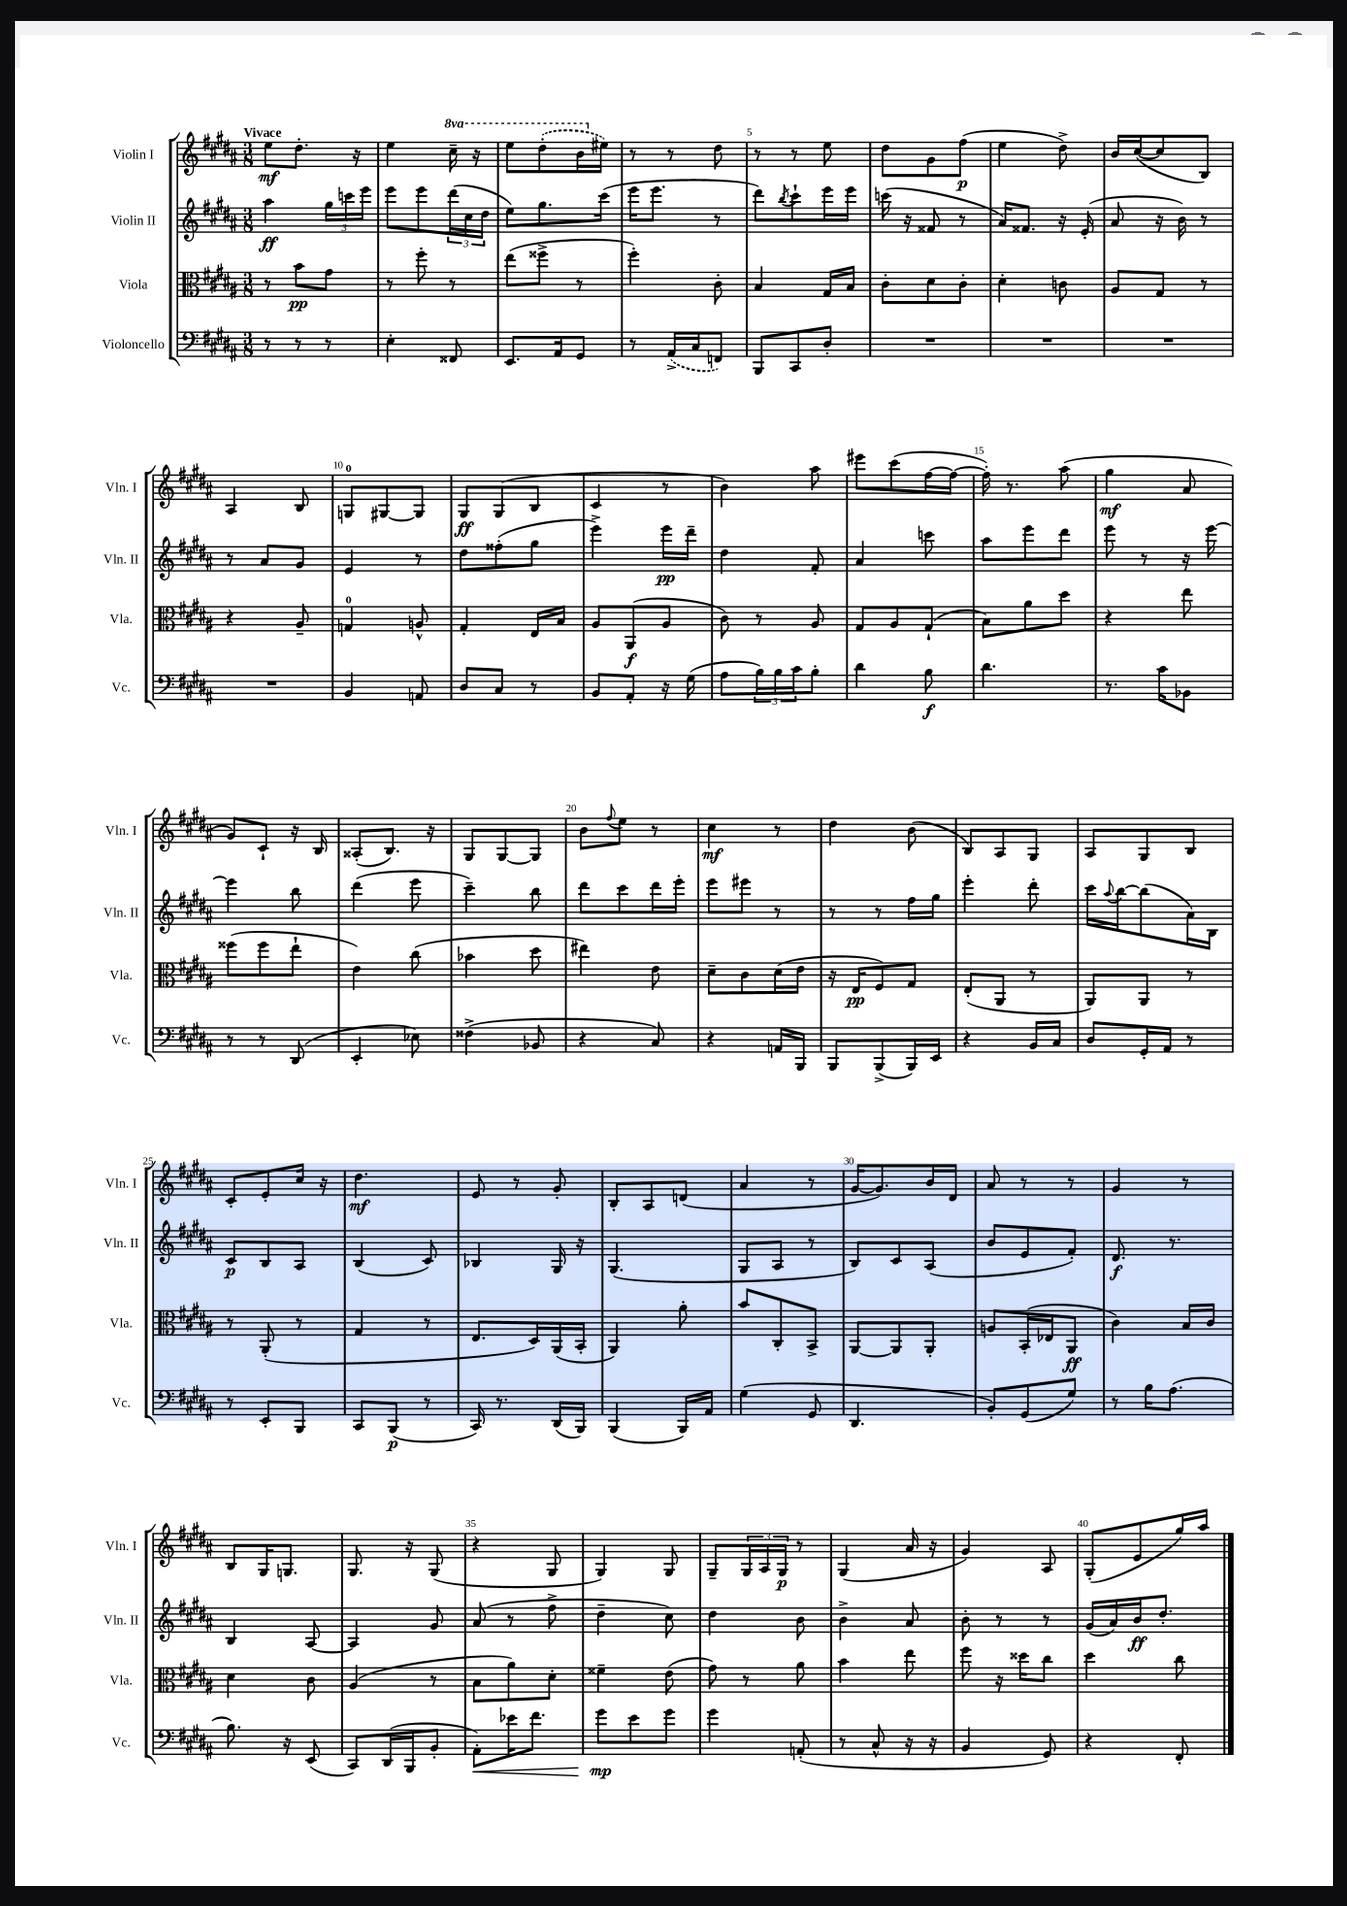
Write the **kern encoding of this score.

**kern	**kern	**kern	**kern
*staff4	*staff3	*staff2	*staff1
*clefF4	*clefC3	*clefG2	*clefG2
*k[f#c#g#d#a#]	*k[f#c#g#d#a#]	*k[f#c#g#d#a#]	*k[f#c#g#d#a#]
*M3/8	*M3/8	*M3/8	*M3/8
8r	8r	4aa#	8ee
8r	8b	.	8.dd#'
8r	8g#	24gg#	.
.	.	24ccc	.
.	.	.	16r
.	.	24eee	.
=	=	=	=
4E'	8r	8eee	4ee
.	8ff#'	8eee	.
8FF##	8r	(24ddd#	16ccc#~
.	.	24cc#	.
.	.	.	16r
.	.	24dd#	.
=	=	=	=
8.EE	(8ee	8ee)	8eee
.	8ff##^	8.gg#	(8ddd#'
16AA#	.	.	.
8GG#	8r	.	16bb
.	.	(16ccc#	16ee#)
=	=	=	=
8r	4ff#')	16eee	8r
.	.	8.eee	.
(16AA#^	.	.	8r
16C#	.	.	.
8FF)	8c#'	8r	8dd#
=	=	=	=
8BBB	4B	8ddd#)	8r
.	.	8qbb	.
8CC#	.	8ccc#`	8r
8D#'	16G#	16eee	8ee
.	16B	16eee	.
=	=	=	=
4.r	8c#'	(16ccc	8dd#
.	.	16r	.
.	8d#	8f##	8g#
.	8c#'	8r	(8ff#
=	=	=	=
4.r	4d#'	16a#)	4ee
.	.	8.f##	.
.	8c	16r	8dd#^)
.	.	(16e'	.
=	=	=	=
4.r	8A#	8a#	16b
.	.	.	([16cc#
.	8G#	16r	8cc#]
.	.	16b)	.
.	8r	8r	8B)
=	=	=	=
4.r	4r	8r	4A#
.	.	8a#	.
.	8A#~	8g#	8B
=	=	=	=
4BB	4G	4e	8G
.	.	.	[8G#
8AA	8A^^	8r	8G#]
=	=	=	=
8D#	4G#'	8dd#	8G#
8C#	.	(8ff##'	(8G#
8r	16E	8gg#	8B
.	16B	.	.
=	=	=	=
8BB	8A#	4eee^)	4c#
8AA#'	(8AA#	.	.
16r	8A#	16eee	8r
(16G#	.	16ddd#~	.
=	=	=	=
8A#	8c#)	4dd#	4b)
24B)	8r	.	.
24B	.	.	.
24c#	.	.	.
8B'	8A#	8f#'	8aa#
=	=	=	=
4d#	8G#	4a#	8eee#
.	8A#	.	(8ccc#
8B	(8G#`	8ccc	[16ff#
.	.	.	16ff#_
=	=	=	=
4.d#	8B)	8aa#	16ff#'])
.	.	.	8.r
.	8a#	8eee	.
.	8dd#	8ddd#	(8aa#
=	=	=	=
8.r	4r	8eee	4gg#
.	.	8r	.
16c#	.	.	.
8BB-	8ee	16r	8a#
.	.	[16eee	.
=	=	=	=
8r	(8ff##	4eee]	8g#)
8r	8ff##	.	8c#`
(8DD#	8ee`	8bb	16r
.	.	.	16B
=	=	=	=
4EE'	4e)	(4ddd#	(8A##'
.	.	.	8.B)
8E-)	(8cc#	8eee	.
.	.	.	16r
=	=	=	=
(4F##^	4b-	4ccc#~)	8G#
.	.	.	[8G#
8BB-	8dd#	8bb	8G#]
=	=	=	=
4r	4ee#)	8ddd#	8b
.	.	.	8qqff#
.	.	8ccc#	8ee
8C#)	8e	16ddd#	8r
.	.	16eee'	.
=	=	=	=
4r	8d#~	8eee	4cc#
.	8c#	8eee#	.
16AA	(16d#	8r	8r
16BBB	16e	.	.
=	=	=	=
8BBB	16r	8r	4dd#
.	16E	.	.
(8BBB^	8F#)	8r	.
16BBB)	8G#	16ff#	(8b
16EE	.	16gg#	.
=	=	=	=
4r	(8E'	4eee'	8B)
.	8AA#	.	8A#
16BB	8r	8ddd#'	8G#
16C#	.	.	.
=	=	=	=
8D#	8AA#)	16ccc#	8A#
.	.	8qqaa#	.
.	.	[16bb	.
16GG#'	8AA#	(8bb]	8G#
16AA#	.	.	.
8r	8r	16a#)	8B
.	.	16B	.
=	=	=	=
8r	8r	8c#	8c#'
8EE'	(8AA#'	8B	8e'
8BBB	8r	8A#	16cc#
.	.	.	16r
=	=	=	=
8CC#	4G#	(4B	4.dd#
(8BBB	.	.	.
8r	8r	8c#)	.
=	=	=	=
16CC#)	8.E	4B-	8e
8.r	.	.	.
.	.	.	8r
.	16D#)	.	.
(16DD#	(16AA#	16G#	8g#'
16BBB)	16BB'	16r	.
=	=	=	=
(4BBB	4AA#)	(4.G#	8B'
.	.	.	8A#
16BBB)	8a#'	.	(8d
16AA#	.	.	.
=	=	=	=
(4G#	8b	8G#	4a#
.	8C#'	8A#	.
8GG#	8BB^	8r	8r
=	=	=	=
4.DD#	[8AA#	8B)	[16g#
.	.	.	8.g#])
.	8AA#]	8c#	.
.	8AA#'	(8A#	16b
.	.	.	16d#
=	=	=	=
8BB')	8A	8b	8a#
(8GG#	(16BB'	8e	8r
.	16E-	.	.
8G#)	8AA#	8f#')	8r
=	=	=	=
8r	4c#)	8.d#	4g#
16B	.	.	.
(8.A#	.	8.r	.
.	16B	.	8r
.	16c#	.	.
=	=	=	=
8.B)	4d#	4B	8B
.	.	.	16G#
16r	.	.	8.G
(8EE	8c#	[8A#	.
=	=	=	=
8CC#)	(4A#	4A#]	8.G#
(16DD#	.	.	.
16BBB	.	.	16r
8BB'	8r	8g#	(8G#
=	=	=	=
8AA#')	8B	(8a#	4r
16e-	8a#)	8r	.
8.f#	.	.	.
.	8d#'	8ff#^	8G#
=	=	=	=
8g#	4f##~	4dd#~	4G#)
8e	.	.	.
8g#	(8e	8cc#)	8G#
=	=	=	=
4g#	8g#)	4dd#	8G#~
.	8r	.	24G#
.	.	.	24A#
.	.	.	24G#
(8AA'	8a#	8b	8r
=	=	=	=
8r	4b	4b^	(4G#
8C#^^	.	.	.
16r	8ee	8a#	16a#
16r	.	.	16r
=	=	=	=
4BB	8ff#	8b'	4g#)
.	16r	8r	.
.	16dd##	.	.
8GG#)	8cc#	8r	8A#
=	=	=	=
4r	4dd#	(16g#	(8G#'
.	.	16a#)	.
.	.	16b	8e
.	.	8.dd#'	.
8FF#'	8cc#	.	16gg#)
.	.	.	16aa#
==	==	==	==
*-	*-	*-	*-
